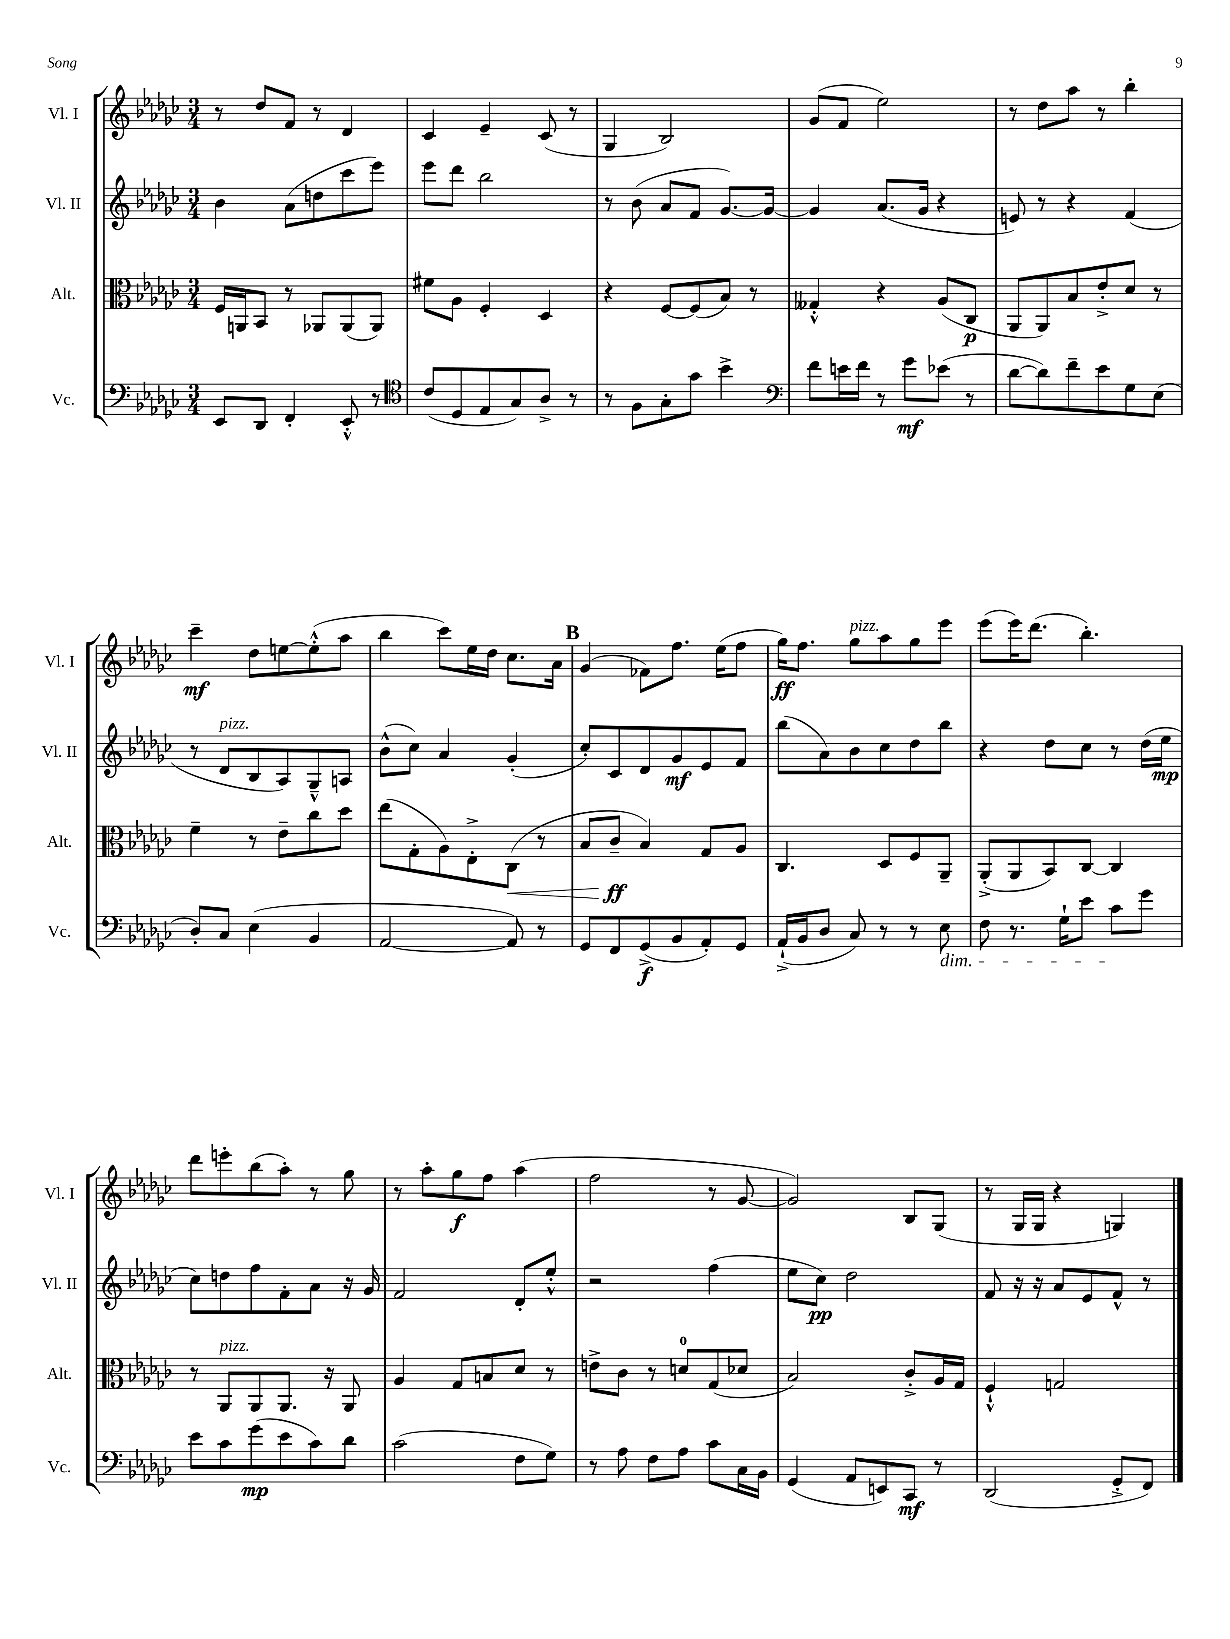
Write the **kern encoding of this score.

**kern	**dynam	**kern	**dynam	**kern	**dynam	**kern	**dynam
*part4	*part4	*part3	*part3	*part2	*part2	*part1	*part1
*staff4	*staff4	*staff3	*staff3	*staff2	*staff2	*staff1	*staff1
*I"Vc.	*	*I"Alt.	*	*I"Vl. II	*	*I"Vl. I	*
*I'Vc.	*	*I'Alt.	*	*I'Vl. II	*	*I'Vl. I	*
*clefF4	*	*clefC3	*	*clefG2	*	*clefG2	*
*k[b-e-a-d-g-c-]	*	*k[b-e-a-d-g-c-]	*	*k[b-e-a-d-g-c-]	*	*k[b-e-a-d-g-c-]	*
*M3/4	*	*M3/4	*	*M3/4	*	*M3/4	*
=6	=6	=6	=6	=6	=6	=6	=6
8EE-/L	.	16F/LL	.	4b-\	.	8r	.
.	.	16AAn/J	.	.	.	.	.
8DD-/J	.	8BB-/J	.	.	.	8dd-/L	.
4FF'/	.	8r	.	(8a-\L	.	8f/J	.
.	.	8AA-X/L	.	8ddn\	.	8r	.
8EE-'^^/	.	(8AA-/	.	8ccc-\	.	4d-/	.
8r	.	8AA-/J)	.	8eee-\J)	.	.	.
=7	=7	=7	=7	=7	=7	=7	=7
*clefC4	*	*	*	*	*	*	*
(8c-/L	.	8f#X\L	.	8eee-\L	.	4c-/	.
8D-/	.	8A-\J	.	8ddd-\J	.	.	.
8E-/	.	4F'/	.	2bb-\	.	4e-~/	.
8G-/)	.	.	.	.	.	.	.
8A-^/J	.	4D-/	.	.	.	(8c-/	.
8r	.	.	.	.	.	8r	.
=8	=8	=8	=8	=8	=8	=8	=8
8r	.	4r	.	8r	.	4G-/	.
8F\L	.	.	.	(8b-\	.	.	.
8G-'\	.	[8F/L	.	8a-/L	.	2B-/)	.
8g-\J	.	(8F/]	.	8f/J	.	.	.
4b-^\	.	8B-/J)	.	[8.g-/L)	.	.	.
.	.	8r	.	.	.	.	.
.	.	.	.	16g-/Jk_	.	.	.
=9	=9	=9	=9	=9	=9	=9	=9
*clefF4	*	*	*	*	*	*	*
8f\L	.	4G--X'^^/	.	4g-/]	.	(8g-/L	.
16en\L	.	.	.	.	.	8f/J	.
16f\JJ	.	.	.	.	.	.	.
8r	.	4r	.	(8.a-/L	.	2ee-\)	.
8g-\L	mf	.	.	.	.	.	.
.	.	.	.	16g-/Jk	.	.	.
(8e-X\J	.	(8A-/L	.	4r	.	.	.
8r	.	8C-/J	p	.	.	.	.
=10	=10	=10	=10	=10	=10	=10	=10
[8d-\L	.	8AA-/L	.	8en/)	.	8r	.
8d-\])	.	8AA-/)	.	8r	.	8dd-\L	.
8f~\	.	8B-/	.	4r	.	8aa-\J	.
8e-\	.	8e-'^/	.	.	.	8r	.
8G-\	.	8d-/J	.	(4f/	.	4bb-'\	.
(8E-\J	.	8r	.	.	.	.	.
!!LO:LB:g=z
=11	=11	=11	=11	=11	=11	=11	=11
8D-'/L)	.	4f~\	.	8r	.	4ccc-~\	mf
!	!	!	!	!LO:TX:a:i:t=pizz.	!	!	!
8C-/J	.	.	.	8d-/L	.	.	.
(4E-\	.	8r	.	8B-/	.	8dd-\L	.
.	.	8e-~\L	.	8A-/)	.	[8een\	.
4BB-/	.	8cc-\	.	8G-~^^/	.	(8ee'^^\]	.
.	.	8dd-\J	.	8An/J	.	8aa-\J	.
=12	=12	=12	=12	=12	=12	=12	=12
[2AA-/	.	(8ee-\L	.	(8b-^^\L	.	4bb-\	.
.	.	8G-'\	.	8cc-\J)	.	.	.
.	.	8A-\)	.	4a-/	.	8ccc-\L)	.
.	.	8E-'^\	.	.	.	16ee-\L	.
.	.	.	.	.	.	16dd-\JJ	.
!	!	!	!LO:HP:b	!	!	!	!
8AA-/])	.	(8C-\J	<	(4g-'/	.	8.cc-\L	.
8r	.	8r	.	.	.	.	.
.	.	.	.	.	.	16a-\Jk	.
!!LO:REH:place=s1:t=B
=13	=13	=13	=13	=13	=13	=13	=13
8GG-/L	.	8B-/L	.	8cc-'/L)	.	(4g-/	.
8FF/	.	8c-~/J	ff	8c-/	.	.	.
(8GG-^/	f	4B-/)	[	8d-/	.	8f-X\L)	.
8BB-/	.	.	.	8g-/	mf	8.ff\J	.
8AA-'/)	.	8G-/L	.	8e-/	.	.	.
.	.	.	.	.	.	(16ee-\KL	.
8GG-/J	.	8A-/J	.	8f/J	.	8ff\J	.
=14	=14	=14	=14	=14	=14	=14	=14
(16AA-`^/LL	.	4.C-/	.	(8bb-\L	.	16gg-\KL)	ff
16BB-/J	.	.	.	.	.	8.ff\J	.
8D-/J	.	.	.	8a-\)	.	.	.
!	!	!	!	!	!	!LO:TX:a:i:t=pizz.	!
8C-/)	.	.	.	8b-\	.	8gg-\L	.
8r	.	8D-/L	.	8cc-\	.	8aa-\	.
8r	.	8F/	.	8dd-\	.	8gg-\	.
!LO:TX:b:i:t=dim.	!	!	!	!	!	!	!
8E-\	.	8AA-~/J	.	8bb-\J	.	8eee-\J	.
=15	=15	=15	=15	=15	=15	=15	=15
8F\	.	(8AA-'^/L	.	4r	.	(8eee-\L	.
8.r	.	8AA-/	.	.	.	16eee-\K)	.
.	.	.	.	.	.	(8.ddd-\J	.
.	.	8BB-/)	.	8dd-\L	.	.	.
16G-`\KL	.	.	.	.	.	.	.
8e-\J	.	[8C-/J	.	8cc-\J	.	4.bb-'\)	.
8c-\L	.	4C-/]	.	8r	.	.	.
8g-\J	.	.	.	(16dd-\LL	.	.	.
.	.	.	.	16ee-\JJ	mp	.	.
!!LO:LB:g=z
=16	=16	=16	=16	=16	=16	=16	=16
8e-\L	.	8r	.	8cc-\L)	.	8ddd-\L	.
!	!	!LO:TX:a:i:t=pizz.	!	!	!	!	!
8c-\	.	8AA-/L	.	8ddn\	.	8eeen'\	.
(8g-\	mp	8AA-/	.	8ff\	.	(8bb-\	.
8e-\	.	8.AA-/J	.	8f'\	.	8aa-'\J)	.
8c-\)	.	.	.	8a-\J	.	8r	.
.	.	16r	.	.	.	.	.
8d-\J	.	8AA-/	.	16r	.	8gg-\	.
.	.	.	.	16g-/	.	.	.
=17	=17	=17	=17	=17	=17	=17	=17
(2c-\	.	4A-/	.	2f/	.	8r	.
.	.	.	.	.	.	8aa-'\L	.
.	.	8G-/L	.	.	.	8gg-\	f
.	.	8Bn/	.	.	.	8ff\J	.
8F\L	.	8d-/J	.	8d-'/L	.	(4aa-\	.
8G-\J)	.	8r	.	8ee-'^^/J	.	.	.
=18	=18	=18	=18	=18	=18	=18	=18
8r	.	8en^\L	.	2r	.	2ff\	.
8A-\	.	8c-\J	.	.	.	.	.
8F\L	.	8r	.	.	.	.	.
8A-\J	.	8dn/L	.	.	.	.	.
8c-\L	.	(8G-/	.	(4ff\	.	8r	.
16C-\L	.	8d-X/J	.	.	.	[8g-/	.
16BB-\JJ	.	.	.	.	.	.	.
=19	=19	=19	=19	=19	=19	=19	=19
(4GG-/	.	2B-/)	.	8ee-\L	.	2g-/])	.
.	.	.	.	8cc-\J)	pp	.	.
8AA-/L	.	.	.	2dd-\	.	.	.
8EEn/)	.	.	.	.	.	.	.
8CC-/J	mf	8c-'^/L	.	.	.	8B-/L	.
8r	.	16A-/L	.	.	.	(8G-/J	.
.	.	16G-/JJ	.	.	.	.	.
=20	=20	=20	=20	=20	=20	=20	=20
(2DD-/	.	4F`^^/	.	8f/	.	8r	.
.	.	.	.	16r	.	16G-/LL	.
.	.	.	.	16r	.	16G-/JJ	.
.	.	2Gn/	.	8a-/L	.	4r	.
.	.	.	.	8e-/	.	.	.
8GG-'^/L	.	.	.	8f^^/J	.	4Gn/)	.
8FF/J)	.	.	.	8r	.	.	.
==	==	==	==	==	==	==	==
*-	*-	*-	*-	*-	*-	*-	*-
